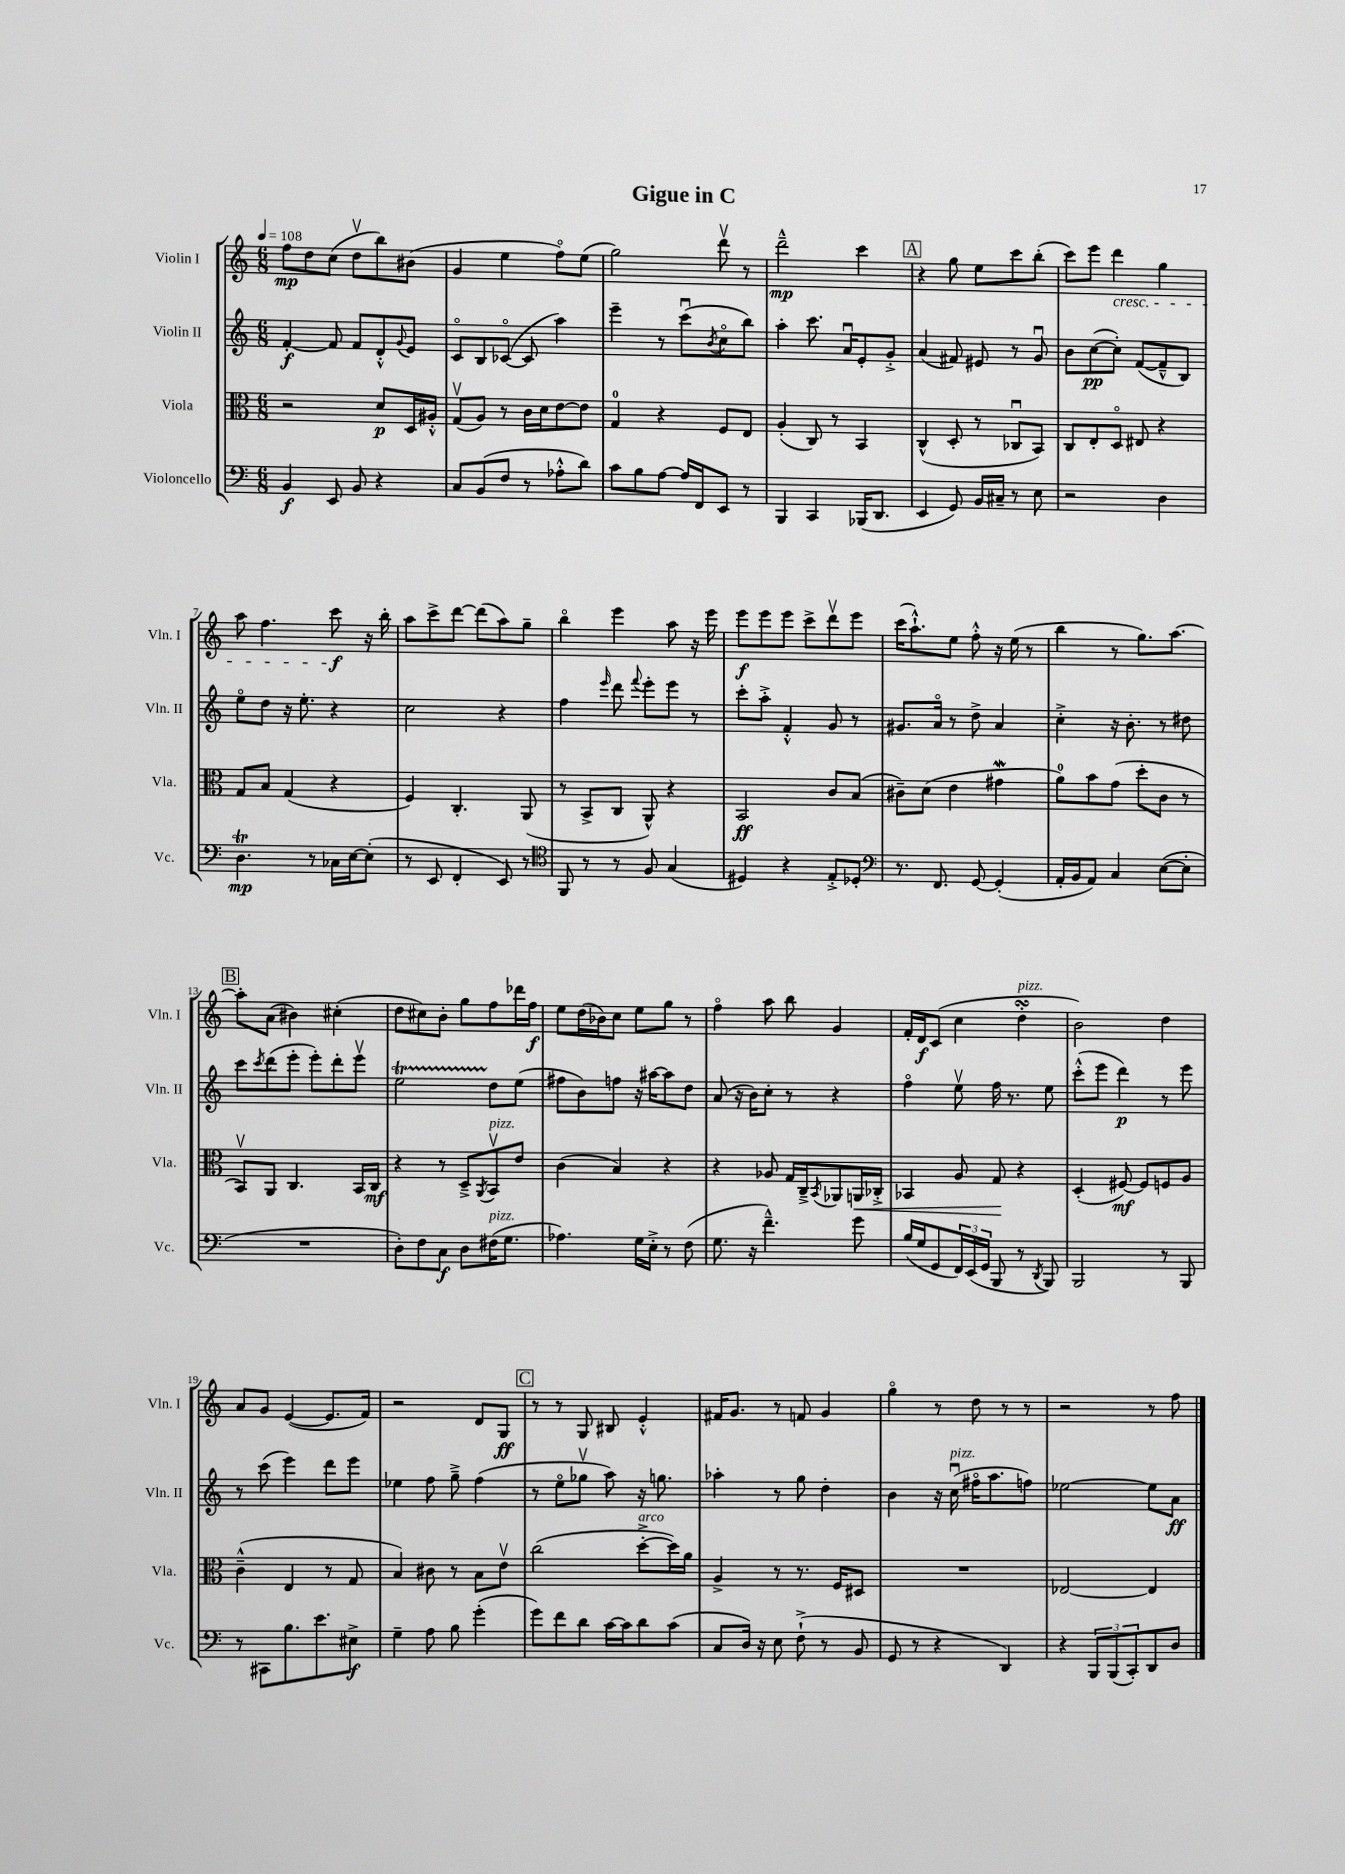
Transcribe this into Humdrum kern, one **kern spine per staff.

**kern	**kern	**kern	**kern
*staff4	*staff3	*staff2	*staff1
*clefF4	*clefC3	*clefG2	*clefG2
*k[]	*k[]	*k[]	*k[]
*M6/8	*M6/8	*M6/8	*M6/8
*MM108	*MM108	*MM108	*MM108
4BB	2r	[4f'	8ff
.	.	.	8dd
8EE	.	8f]	(8cc
8BB	.	8f	8ddv
4r	8d	8d'^^	8bb)
.	.	8qqg	.
.	16D	8e	(8b#
.	16A#'^^	.	.
=	=	=	=
8C	(8Gv	8co	4g
(8BB	8A)	8B	.
8F	8r	([8c-o	4ee
8r	16c	8c-]	.
.	16d	.	.
8A-'^^	[8e	4aa)	8ffo)
8d)	8e]	.	(8ee
=	=	=	=
8c	4G	4eee~	2gg)
8B	.	.	.
[8A	4r	8r	.
16A]	.	(8cccu	.
16FF	.	.	.
.	.	8qb	.
8EE	8F	8cco	8dddv
8r	8E	8bb)	8r
=	=	=	=
4BBB	(4A'	4aa'	2ddd~^^
4CC	8C)	8.ccc	.
.	8r	.	.
.	.	16au	.
(16BBB-	4BB	8e'	4ccc
8.DD	.	.	.
.	.	8g'^	.
=	=	=	=
4EE	(4C^^	(4a	4r
8GG)	8D'	8f#)	8gg
16BB	8r	8e#	8ee
16C#~	.	.	.
8r	8C-u	8r	8ccc
8E	8BB)	8gu	(8bb'
=	=	=	=
2r	8C	8b	8ccc)
.	8E'	([8cc	8eee
.	8Do	8cc'])	4ddd
.	8E#	([8f	.
4D	4r	8f~^^]	4gg
.	.	8B)	.
=	=	=	=
4.D	8G	8eeo	8aa
.	8B	8dd	4.ff
.	(4G	16r	.
.	.	8.ee'	.
8r	.	.	.
16C-	4r	4r	8ccc
[16E	.	.	.
(8E']	.	.	16r
.	.	.	16bb'
=	=	=	=
8r	4F)	2cc	8aa
8EE	.	.	8ccc^
4FF'	4.C'	.	[8ddd
.	.	.	(8ddd]
8EE)	.	4r	8aa)
8r	(8AA	.	8gg~
=	=	=	=
*clefC4	*	*	*
8FF	8r	4ff	4bbo
8r	8BB^	.	.
.	.	16qqeee	.
8r	8C	8ddd	4eee
.	.	8qqfff	.
8F	8AA^^)	8eee'	.
(4G	4r	8eee	8aa
.	.	8r	16r
.	.	.	16eee
=	=	=	=
4D#)	2BB	8ccc'	8eee
.	.	8aa'^	8eee
4r	.	4f'^^	8eee
.	.	.	8ccc^
8E'^	8c	8g	8dddv
8D-'	(8B	8r	8eee
=	=	=	=
*clefF4	*	*	*
8.r	8c#~)	8.g#	(16ccc
.	.	.	8.aa`^^)
.	(8d	.	.
8.FF	.	16ao	.
.	4e	8r	8ee
[8GG	.	8dd^	8ff'^^
(4GG']	4g#	4a	16r
.	.	.	(16ee
.	.	.	8r
=	=	=	=
16AA'	8a)	4cc'^	4bb
16BB	.	.	.
8AA)	8b	.	.
4C	(8g	16r	8r
.	.	8.b'	.
.	8dd'	.	8.gg)
([8E	8c	8r	.
.	.	.	[8.aa
8E']	8r	8dd#	.
=	=	=	=
2.r	8BBv)	8ccc	8aa']
.	.	8qccc	.
.	8AA	(8ddd	(8a
.	4.C	8eee'	4b#)
.	.	8eee')	.
.	.	8ddd'	(4cc#'
.	16BB	8eeev	.
.	16C	.	.
=	=	=	=
8D')	4r	2ee	8dd
8F	.	.	8cc#)
8C	8r	.	8b'
8D	8D~^	.	8gg
.	8qAA	.	.
(16F#	8BBv	8dd	8ff
8.G	.	.	.
.	8e	(8ee	16ddd-
.	.	.	16ff
=	=	=	=
4.A-)	(4c	8ff#	8ee
.	.	8b)	(16dd
.	.	.	16b-)
.	4B)	8ff	8cc
16G	.	16r	8ee
16E'^	.	[16aa#	.
8r	4r	8aa#]	8gg
(8F	.	8dd	8r
=	=	=	=
8.G	4r	(8a	4ffo
.	.	16r	.
16r	.	16b)	.
4.f~^^)	8A-	8cc'	8aa
.	16G	8r	8bb
.	16C~^	.	.
.	8qBB	.	.
.	8AA-	4r	4g
8g	16AA	.	.
.	16C-'^	.	.
=	=	=	=
(16B	4BB-	4ffo	16f'
16G	.	.	16d
8GG	.	.	(8c
24FF)	8A	8eev	4cc
(24EE	.	.	.
24GG	.	.	.
8BBB	8G	16ff	.
.	.	8.r	.
8r	4r	.	4dd'
8qDD	.	.	.
8BBB)	.	8ee	.
=	=	=	=
2BBB	(4D'	(8ccc'^^	2b)
.	.	8eee	.
.	[8F#)	4ddd)	.
.	8F#]	.	.
8r	8F	8r	4dd
8BBB	8A	8eee	.
=	=	=	=
8r	(4c~^^	8r	8a
8CC#	.	(8ccc	8g
8.B	4E	4eee)	([4e
8.e	.	.	.
.	8r	8ddd	8.e]
8E#^	8G	8eee	.
.	.	.	16f)
=	=	=	=
4G~	4B)	4ee-	2r
8A	8c#	8ff	.
8B	8r	8gg~^	.
(4g'	8B	(4ff	8d
.	8ev	.	8G
=	=	=	=
8g)	(2cc	8r	8r
8f	.	8eeo	8r
8d	.	8gg-v	8G
[16c	.	8aa)	8B#
16c]	.	.	.
8d	[8dd'^	16r	4e'^^
.	.	8.gg	.
(8c	16dd])	.	.
.	16a	.	.
=	=	=	=
8C	4A^	4aa-'	16f#
.	.	.	8.g
16D)	.	.	.
16r	.	.	.
8E	8r	8r	8r
(8F`^	8.r	8gg	8f
8r	.	4dd'	4g
.	16F	.	.
8BB	8D#	.	.
=	=	=	=
8GG	2.r	4b	4ggo
8r	.	.	.
4r	.	16r	8r
.	.	(16ccu	.
.	.	16ff#o	8dd
.	.	8.aa	.
4DD)	.	.	8r
.	.	8ff)	8r
=	=	=	=
4r	[2E-	[2ee-	2r
12BBB	.	.	.
(12BBB	.	.	.
12CC')	.	.	.
8DD	4E-]	8ee-]	8r
8D	.	8a	8ff
==	==	==	==
*-	*-	*-	*-
